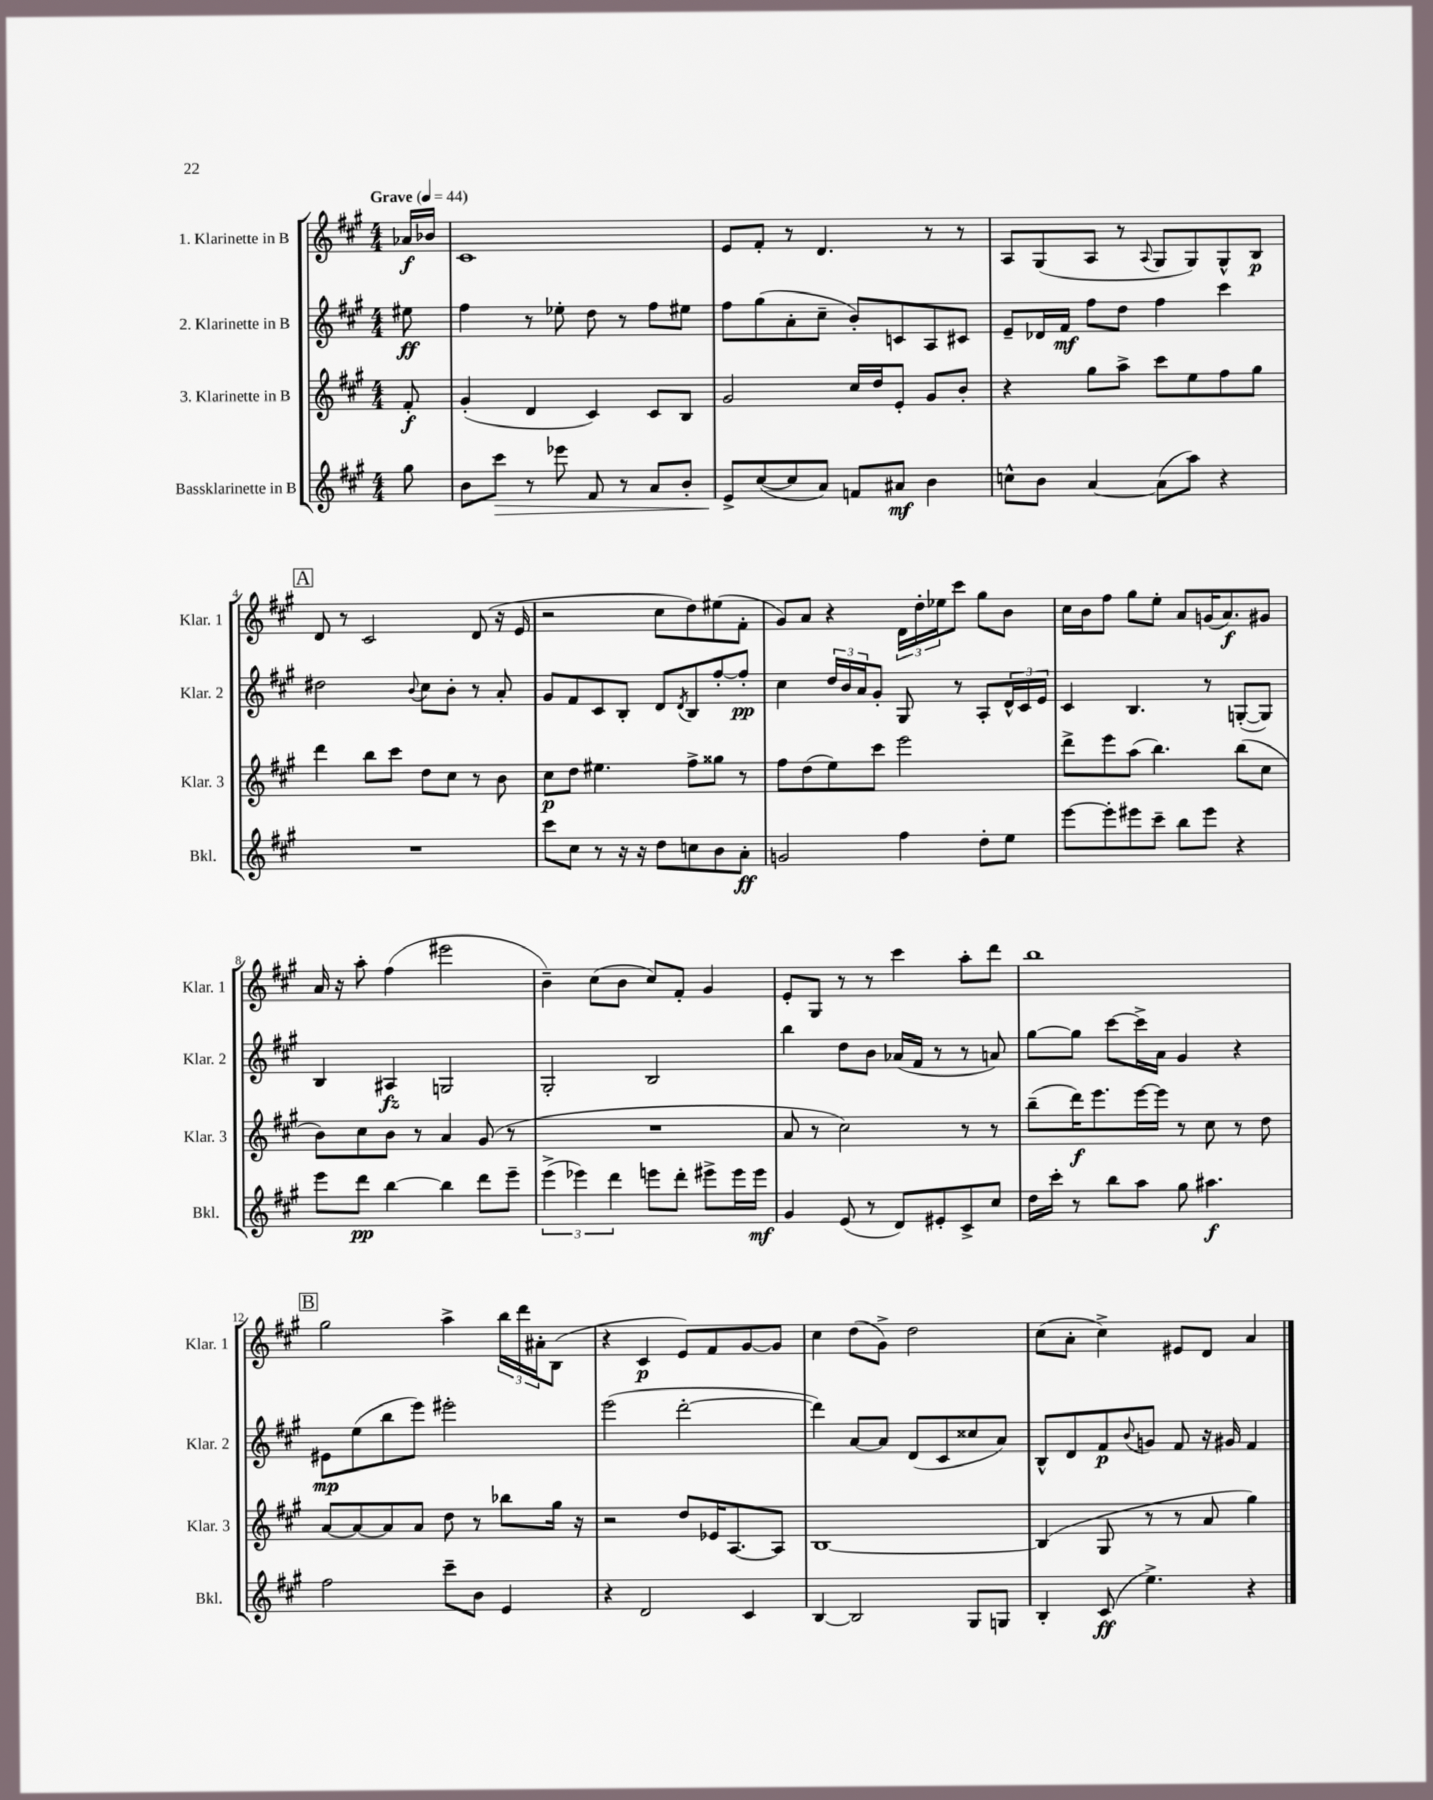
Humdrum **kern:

**kern	**kern	**kern	**kern
*staff4	*staff3	*staff2	*staff1
*clefG2	*clefG2	*clefG2	*clefG2
*k[f#c#g#]	*k[f#c#g#]	*k[f#c#g#]	*k[f#c#g#]
*M4/4	*M4/4	*M4/4	*M4/4
*MM44	*MM44	*MM44	*MM44
8gg#	8f#'	8ee#	16a-
.	.	.	16b-
=	=	=	=
8b	(4g#'	4ff#	1c#
8ccc#	.	.	.
8r	4d	8r	.
8eee-	.	8ee-'	.
8f#	4c#)	8dd	.
8r	.	8r	.
8a	8c#	8ff#	.
8b'	8B	8ee#	.
=	=	=	=
8e^	2g#	8ff#	8e
([8cc#	.	(8gg#	8f#'
8cc#]	.	8a'	8r
8a)	.	8cc#~	4.d
8f	16cc#	8b')	.
.	16dd	.	.
8a#	8e'	8c	.
4b	8g#	8A	8r
.	8b'	8c#	8r
=	=	=	=
8cc^^	4r	8e~	8A
8b	.	16d-	(8G#
.	.	16f#	.
[4a	8gg#	8ff#	8A
.	8aa^	8dd	8r
.	.	.	8qqA
(8a]	8ccc#	4ff#	8G#
8aa)	8ee	.	8G#)
4r	8ff#	4ccc#	8G#^^
.	8gg#	.	8B
=	=	=	=
1r	4ddd	2dd#	8d
.	.	.	8r
.	8bb	.	2c#
.	8ccc#	.	.
.	.	8qqb	.
.	8dd	8cc#	.
.	8cc#	8b'	.
.	8r	8r	(8d
.	8b	8a'	16r
.	.	.	16e
=	=	=	=
8ccc#	8cc#	8g#	2r
8cc#	8dd	8f#	.
8r	4.ee#	8c#	.
16r	.	8B'	.
16r	.	.	.
8dd	.	8d	8cc#
.	.	8qd	.
8cc	8ff#^	8B	8dd)
8b	8gg##	[8ff#'	(8ee#
8a'	8r	8ff#']	8f#'
=	=	=	=
2g	8ff#	4cc#	8g#)
.	(8dd	.	8a
.	8ee)	24dd	4r
.	.	24b	.
.	.	24a	.
.	8ccc#	8g#'	.
4ff#	2eee	8G#	24d
.	.	.	24dd'
.	.	.	24ee-
.	.	8r	8ccc#
8dd'	.	8A'	8gg#
8ee	.	24d^^	8b
.	.	24c#	.
.	.	24e	.
=	=	=	=
[8eee	8ddd^	4c#	16cc#
.	.	.	16b
8eee']	8eee	.	8ff#
8eee#	(8aa	4.B	8gg#
8ccc#~	4.bb)	.	8ee'
8bb	.	.	8a
8eee#	.	8r	(16g
.	.	.	8.a)
4r	(8bb	([8G'	.
.	8cc#	8G])	8g#
=	=	=	=
8eee	8b)	4B	16a
.	.	.	16r
8ddd	8cc#	.	8aa'
[4bb	8b	4A#	(4ff#
.	8r	.	.
4bb]	4a	2G	2eee#
8ddd	(8g#	.	.
8eee~	8r	.	.
=	=	=	=
(6eee^	1r	2G#'	4b~)
6eee-)	.	.	.
.	.	.	(8cc#
6ddd	.	.	.
.	.	.	8b
8eee	.	2B	8cc#)
8ddd'	.	.	8f#'
8eee#^	.	.	4g#
16eee#	.	.	.
16eee#	.	.	.
=	=	=	=
4g#	8a	4bb	8e'
.	8r	.	8G#
(8e	2cc#)	8dd	8r
8r	.	8b	8r
8d)	.	(16a-	4ccc#
.	.	16f#	.
8e#'	.	8r	.
8c#^	8r	8r	8aa'
8cc#	8r	8a)	8ddd
=	=	=	=
16dd	(8bb~	[8gg#	1bb
16ccc#'	.	.	.
8r	16ddd)	8gg#]	.
.	8.eee	.	.
8bb	.	[8ccc#	.
8aa	[16eee	16ccc#^]	.
.	16eee]	16a	.
8gg#	8r	4g#	.
4.aa#	8cc#	.	.
.	8r	4r	.
.	8dd	.	.
=	=	=	=
2ff#	[8a	8e#	2gg#
.	8a_	(8ee	.
.	8a]	8bb	.
.	8a	8eee)	.
8ccc#~	8dd	2eee#'	4aa^
8b	8r	.	.
4e	8bb-	.	24bb
.	.	.	24ddd
.	.	.	24a#'
.	16gg#	.	(8B
.	16r	.	.
=	=	=	=
4r	2r	(2eee	4r
2d	.	.	4c#
.	8dd	[2ddd'	8e)
.	16e-	.	8f#
.	[8.A	.	.
4c#	.	.	[8g#
.	8A]	.	8g#]
=	=	=	=
[4B	[1B	4ddd])	4cc#
2B]	.	[8a	(8dd
.	.	8a]	8g#^)
.	.	(8d	2dd
.	.	8c#	.
8G#	.	8cc##	.
8G	.	8a)	.
=	=	=	=
4B'	(4B]	8B^^	(8cc#
.	.	8d	8a'
(8c#	8G#	8f#	4cc#^)
.	.	8qqb	.
4.ee^)	8r	8g	.
.	8r	8f#	8e#
.	8a	16r	8d
.	.	16g#	.
4r	4gg#)	4f#	4a
==	==	==	==
*-	*-	*-	*-
